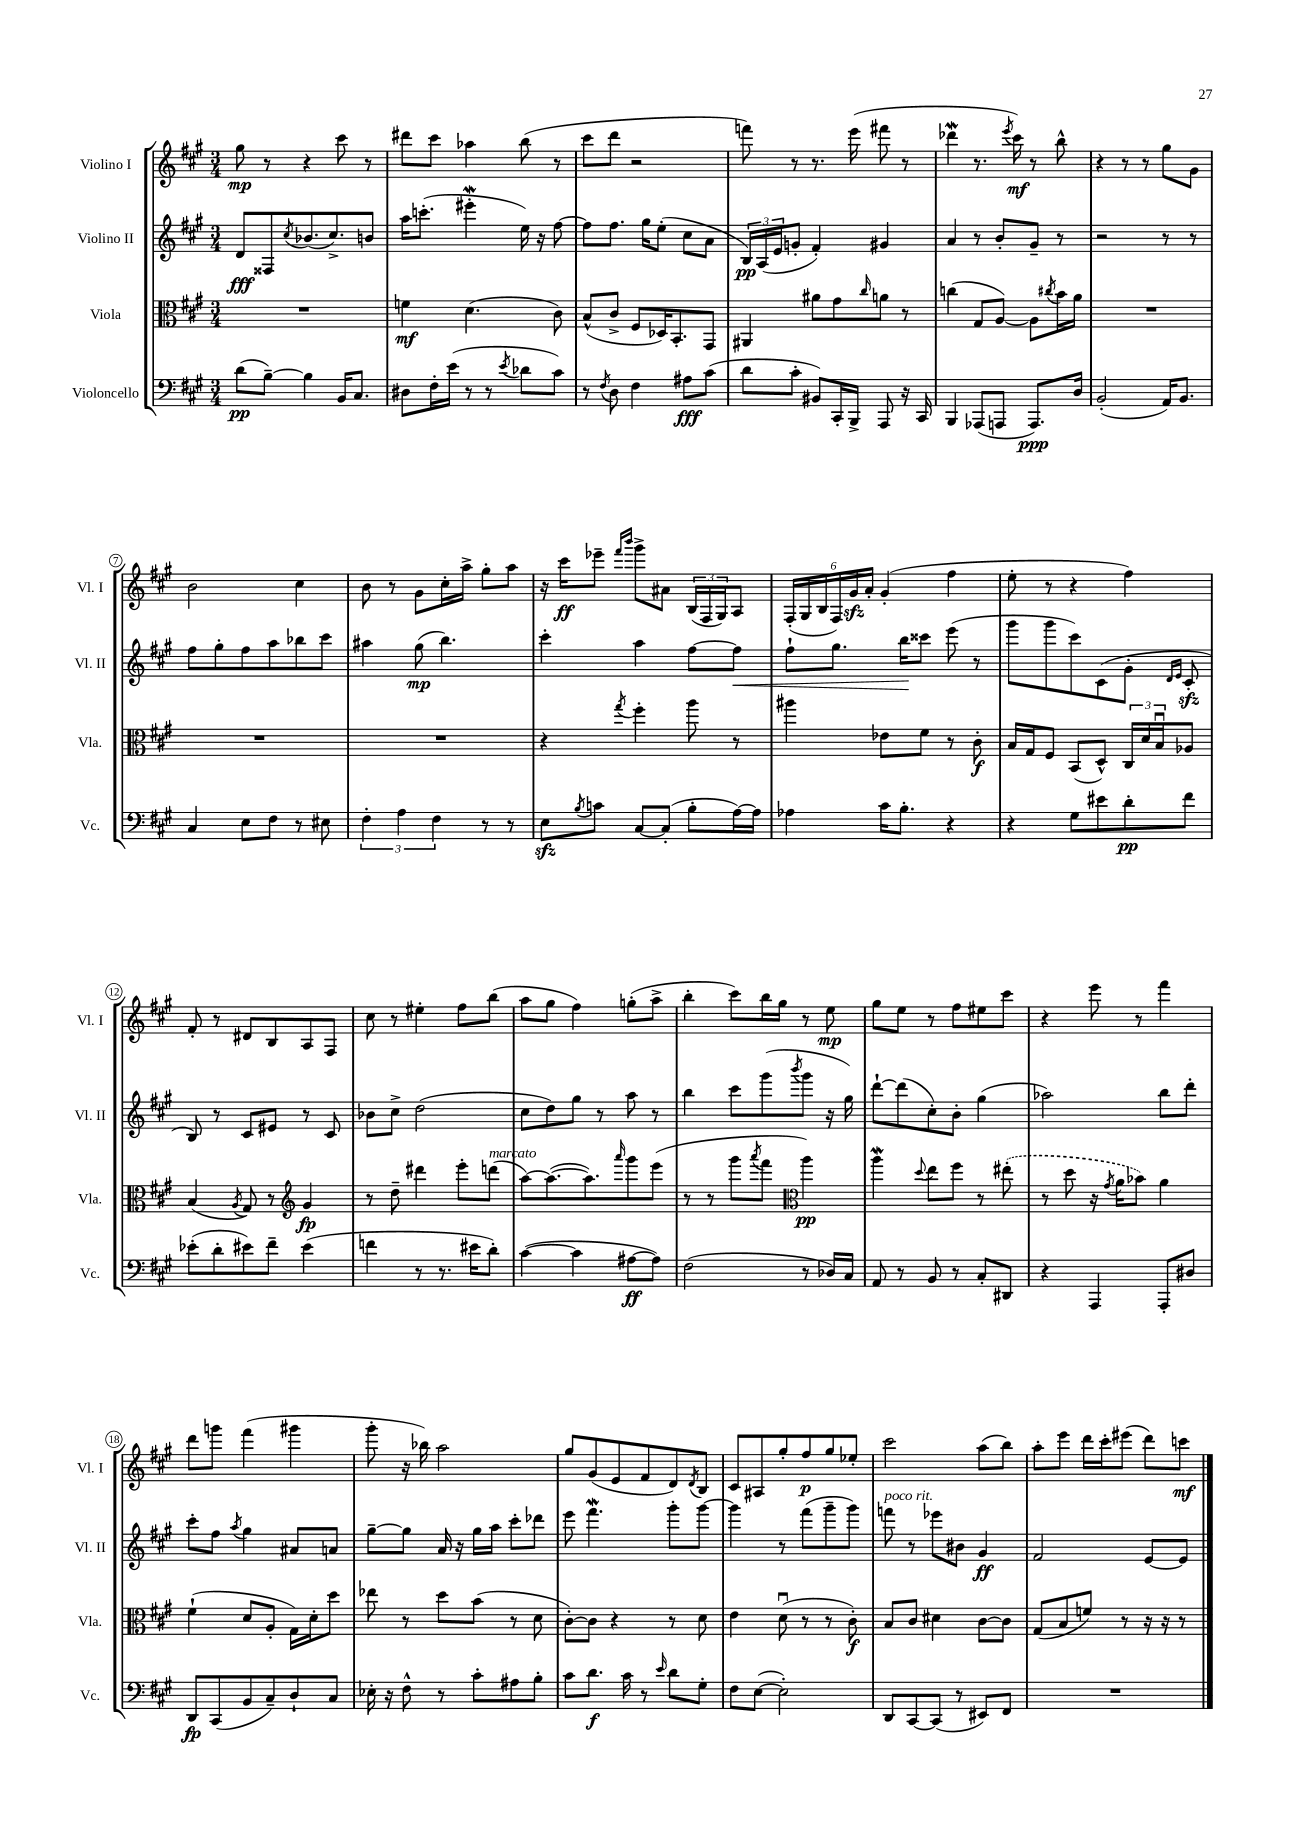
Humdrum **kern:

**kern	**kern	**kern	**kern
*staff4	*staff3	*staff2	*staff1
*clefF4	*clefC3	*clefG2	*clefG2
*k[f#c#g#]	*k[f#c#g#]	*k[f#c#g#]	*k[f#c#g#]
*M3/4	*M3/4	*M3/4	*M3/4
(8d\L	2.r	8d/L	8gg#\
[8B~\J)	.	8F##/	8r
.	.	8qcc#/	.
4B\]	.	(8.b-/	4r
.	.	8.cc#^/)	.
16BB/LK	.	.	8ccc#\
8.C#/J	.	.	.
.	.	8b/J	8r
=	=	=	=
8D#\L	4f\	16aa\LK	8ddd#\L
.	.	(8.ccc'\J	.
16F#'\L	.	.	8ccc#\J
(16e\JJ	.	.	.
8r	(4.d\	4eee#'\	4aa-\
8r	.	.	.
8qe/	.	.	.
8d-\L	.	16ee\)	(8bb\
.	.	16r	.
8c#\J)	8c#\)	[8ff#\	8r
=	=	=	=
8r	(8B^^/L	8ff#\]L	8ccc#\L
8qF#/	.	.	.
8D\	8c#^/J	8.ff#\J	8ddd\J
4F#\	8F#/L	.	2r
.	.	16gg#\LK	.
.	16D-/K)	(8ee'\J	.
.	8.BB'/	.	.
8A#\L	.	8cc#\L	.
(8c#\J	8GG#/J	8a\J	.
=	=	=	=
8d\L	4AA#/	24B/LL)	8fff\)
.	.	(24A/	.
.	.	24e/J	.
8c#'\J	.	8g'/J	8r
8BB#/L)	8a#\L	4f#'/)	8.r
16CC#'/L	8g#\	.	.
16BBB^/JJ	.	.	(16eee\
.	16qqcc#/	.	.
8AAA/	8a\J	4g#/	8fff#\
16r	8r	.	8r
16CC#/	.	.	.
=	=	=	=
4BBB/	(4cc\	4a/	4ddd-\
(8AAA-/L	8G#/L	8r	8.r
8AAA/J	[8A/J)	8b'/L	.
.	.	.	8qeee/
.	.	.	16ccc#\)
8.AAA/L)	8A\]L	8g#~/J	8r
.	8qcc#/	.	.
.	16b\L	8r	8bb^^\
16D/Jk	16a\JJ	.	.
=	=	=	=
(2BB'/	2.r	2r	4r
.	.	.	8r
.	.	.	8r
16AA/LK)	.	8r	8gg#\L
8.BB/J	.	.	.
.	.	8r	8g#\J
=	=	=	=
4C#/	2.r	8ff#\L	2b\
.	.	8gg#'\	.
8E\L	.	8ff#\	.
8F#\J	.	8aa\	.
8r	.	8bb-\	4cc#\
8E#\	.	8ccc#\J	.
=	=	=	=
6F#'\	2.r	4aa#\	8b\
.	.	.	8r
6A\	.	.	.
.	.	(8gg#\	8g#\L
6F#\	.	.	.
.	.	4.bb\)	16cc#'\L
.	.	.	16aa^\JJ
8r	.	.	8gg#'\L
8r	.	.	8aa\J
=	=	=	=
8E\L	4r	4ccc#'\	16r
.	.	.	16ccc#\LK
8qB/	.	.	.
8c\J	.	.	8eee-~\J
.	.	.	16qqfff#/LL
.	8qgg#/	.	16qqbbb/JJ
[8C#/L	4ff#'\	4aa\	8ggg#^\L
(8C#'/]J	.	.	8a#\J
8B'\L	8aa\	[8ff#\L	(24B/LL
.	.	.	24F#/
.	.	.	24G#/J)
[16A\L)	8r	8ff#\]J	8A/J
16A\]JJ	.	.	.
=	=	=	=
4A-\	4aa#\	8ff#`\L	(24F#'/LL
.	.	.	24G#/
.	.	.	24B/
.	.	8.gg#\J	24F#/)
.	.	.	24g#/
.	.	.	24a'/JJ
16c#\LK	8e-\L	.	(4g#'/
8.B'\J	.	16bb\LK	.
.	8f#\J	8ccc##\J	.
4r	8r	(8eee\	4ff#\
.	8c#'\	8r	.
=	=	=	=
4r	16B/LL	8ggg#\L	8ee'\
.	16G#/J	.	.
.	8F#/J	8ggg#\	8r
8G#\L	(8BB/L	8ccc#\)	4r
8e#\	8D^^/J)	(8c#\	.
8d'\	24C#/LL	8g#'\J	4ff#\)
.	24d/	.	.
.	24Bu/J	.	.
.	.	16qqd/LL	.
.	.	16qqe/JJ	.
8f#\J	8A-/J	8c#'/	.
=	=	=	=
(8e-'\L	(4B/	8B/)	8f#'/
8d'\	.	8r	8r
.	8qA/	.	.
8e#\)	8G#/)	8c#/L	8d#/L
8f#~\J	8r	8e#/J	8B/
*	*clefG2	*	*
(4e#\	4g#/	8r	8A/
.	.	8c#/	8F#/J
=	=	=	=
4f\	8r	8b-\L	8cc#\
.	8dd~\	8cc#^\J	8r
8r	4ddd#\	(2dd\	4ee#'\
8.r	.	.	.
.	8eee'\L	.	8ff#\L
16e#\LK	.	.	.
8d'\J)	(8ddd\J	.	(8bb\J
=	=	=	=
([4c#\	[8aa\L)	8cc#\L	8aa\L
.	(8.aa\_	8dd\)	8gg#\J
4c#\]	.	8gg#\J	4ff#\)
.	8.aa\])	.	.
.	.	8r	.
.	16qqaaa/	.	.
[8A#\L	8ggg#\	8aa\	(8gg'\L
8A#\]J)	(8eee\J	8r	8aa^\J
=	=	=	=
(2F#\	8r	4bb\	4bb'\
.	8r	.	.
.	8ggg#\L	8ccc#\L	8ccc#\L)
.	8qaaa/	.	.
.	8fff#\J	(8ggg#\	16bb\L
.	.	.	16gg#\JJ
*	*clefC3	*	*
.	.	8qbbb/	.
8r	4aa\)	8ggg#\J	8r
16D-/LL)	.	16r	8ee\
16C#/JJ	.	16gg#\)	.
=	=	=	=
8AA/	4aa\	[8ddd`\L	8gg#\L
8r	.	(8ddd\]	8ee\J
.	8qqdd/	.	.
8BB/	8ee\L	8cc#'\)	8r
8r	8ff#\J	8b'\J	8ff#\L
8C#'/L	8r	(4gg#\	8ee#\
8DD#/J	(8ee#'\	.	8ccc#\J
=	=	=	=
4r	8r	2aa-\)	4r
.	8dd\	.	.
4AAA/	16r	.	8eee\
.	8qg#/	.	.
.	16a\LK	.	.
.	8b-\J)	.	8r
8AAA'/L	4a\	8bb\L	4fff#\
8D#/J	.	8ddd'\J	.
=	=	=	=
8DD/L	(4f#`\	8ccc#'\L	8ddd\L
(8CC#/	.	8ff#\J	8ggg\J
.	.	8qaa/	.
8BB/	8d/L	4gg#\	(4fff#\
8C#~/)	8A'/J	.	.
8D`/	16G#\LL)	8a#/L	4ggg#\
.	16d'\J	.	.
8C#/J	8dd\J	8a/J	.
=	=	=	=
16E-'\	8ee-\	[8gg#~\L	8ggg#'\
16r	.	.	.
8F#^^\	8r	8gg#\]J	16r
.	.	.	16bb-\)
8r	8dd\L	16a/	2aa\
.	.	16r	.
8c#'\L	(8b\J	16gg#\LL	.
.	.	16aa\JJ	.
8A#\	8r	8ccc#'\L	.
8B'\J	8d\	8ddd-\J	.
=	=	=	=
8c#\L	[8c#'\L)	8eee\	8gg#/L
8.d\J	8c#\]J	4.fff#\	(8g#/
.	4r	.	8e/
16c#\	.	.	.
8r	.	.	8f#/
16qqe/	.	.	.
8d\L	8r	8ggg#'\L	8d/)
.	.	.	8qd/
8G#'\J	8d\	[8ggg#\J	8B/J
=	=	=	=
8F#\L	4e\	4ggg#\]	8c#/L
([8E\J	.	.	8A#/
2E'\])	(8du\	8r	8gg#'/
.	8r	(8fff#\L	8ff#/
.	8r	8ggg#~\	8gg#/
.	8c#'\)	8ggg#\J)	8ee-'/J
=	=	=	=
8DD/L	8B/L	8fff\	2ccc#\
[8CC#/	8c#/J	8r	.
(8CC#/]J	4d#\	8eee-\L	.
8r	.	8b#\J	.
8EE#/L)	[8c#\L	4g#/	(8aa\L
8FF#/J	8c#\]J	.	8bb\J)
=	=	=	=
2.r	(8G#/L	2f#/	8aa'\L
.	8B/	.	8eee\J
.	8f/J)	.	16ddd\LL
.	.	.	16ccc#'\J
.	8r	.	(8eee#\J
.	16r	[8e/L	8ddd\L)
.	16r	.	.
.	8r	8e/]J	8ccc\J
==	==	==	==
*-	*-	*-	*-
